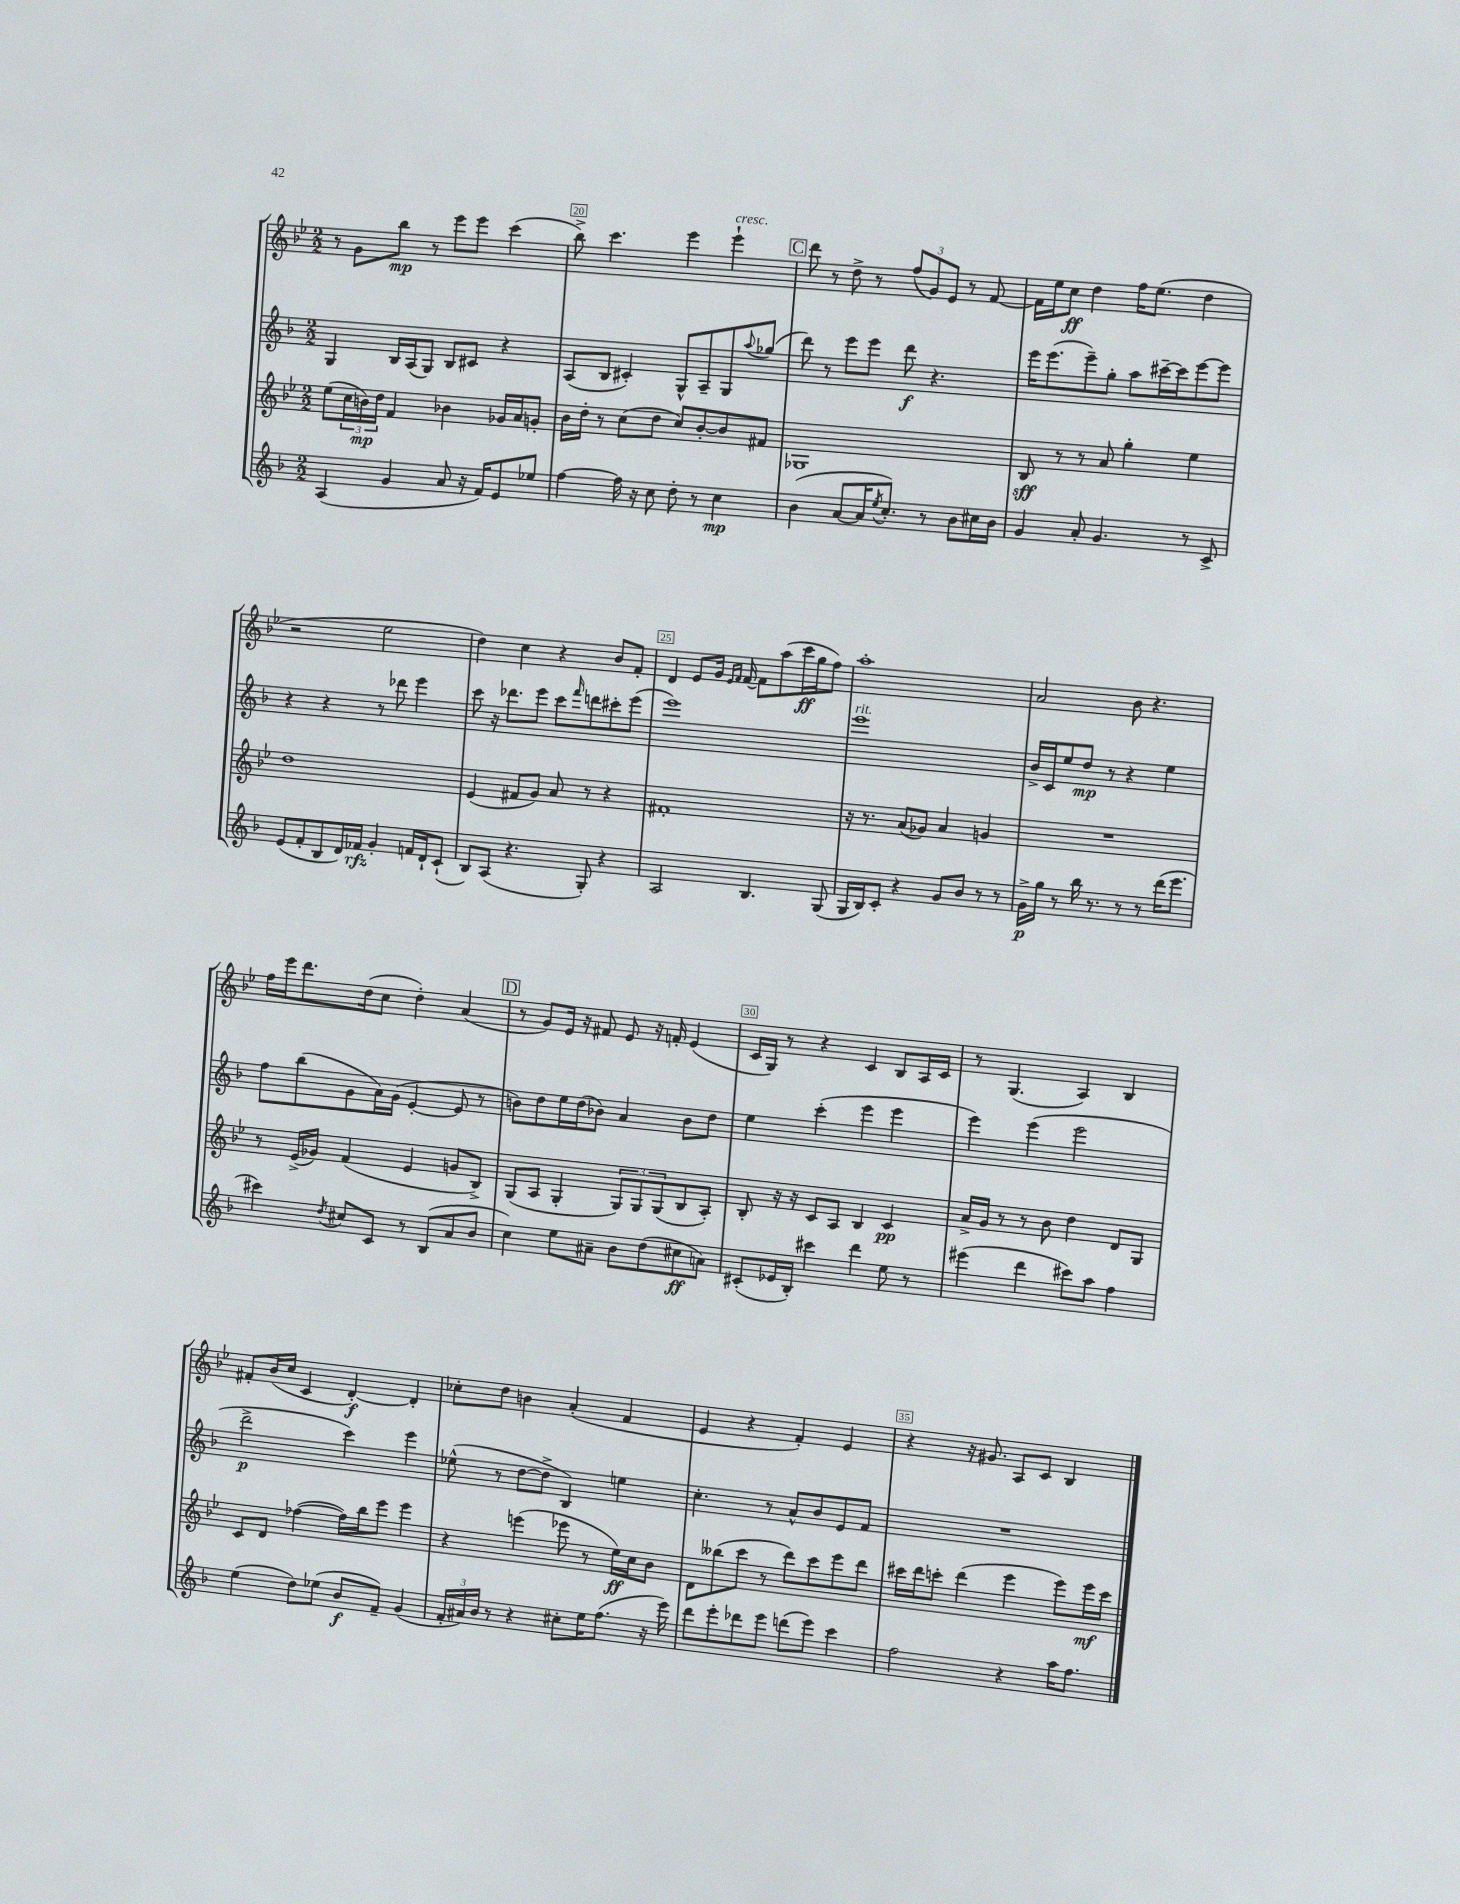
<<
\new StaffGroup <<
\new Staff = "s0" {
    \clef treble \key bes \major \numericTimeSignature \time 2/2
    r8 g'8 bes''8\mp r8 ees'''8 ees'''8 c'''4( |
    bes''8->) c'''4. ees'''4 ees'''4-!^\markup { \italic "cresc." } |
    \mark \markup { \box "C" } d'''8 r8 d''8-> r8 \tuplet 3/2 { f''8( g'8) ees'8 } r8 f'8~ |
    f'16 ees''16 c''8\ff d''4 f''16 ees''8.( d''4 |
    r2 ees''2 |
    d''4) c''4 r4 bes'8 f'8-. |
    d'4 ees'8 g'16 \grace { ees'16 f'16 } f'16~ f'8 a''8( c'''16\ff g''16 f''8) |
    a''1-. |
    a'2 bes'8 r4. |
    f''16 ees'''16 d'''8. d''16( c''8 d''4-.) a'4( |
    \mark \markup { \box "D" } r8 g'8) ees'16 r16 fis'8 ees'8 r16 f'16-. ees'4( |
    c'16 g16) r8 r4 c'4 bes8 a16 c'16 |
    r8 g4.( a4) bes4 |
    fis'8-. bes'16( c''16 c'4 d'4~-.\f) d'4-. |
    ces''8-. d''8 b'4 a'4-.( f'4 |
    ees'4 r4 f'4-.) ees'4 |
    r4 r16 gis'8. a8 c'8 bes4 \bar "|." |
}
\new Staff = "s1" {
    \clef treble \key f \major \numericTimeSignature \time 2/2
    g4 bes16 a16( g8) bes8 cis'8 r4 |
    a8( bes8 cis'4-.) g8-^ a8-- g8 \appoggiatura { a''8 } ges''8( |
    \mark \markup { \box "C" } d'''8) r8 e'''8 e'''8 d'''8\f r4. |
    e'''16 e'''8.( e'''8--) g''8-. a''8 cis'''16~-- cis'''16 e'''8~ e'''8 |
    r4 r4 r8 des'''8 e'''4 |
    c'''8 r16 des'''8. e'''8 c'''8 \grace { f'''16 } d'''8 cis'''8-. e'''8( |
    e'''1) |
    e'''1^\markup { \italic "rit." } |
    bes'16-> c'16 e''8 d''8\mp r8 r4 e''4 |
    f''8 bes''8( g'8 a'16) g'16( e'4~-. e'8 r8 |
    \mark \markup { \box "D" } b'8) d''8 e''16 d''16( bes'8) a'4 bes'8 d''8 |
    e''4 c'''4-.( e'''4 e'''4 |
    e'''4) e'''4( e'''2 |
    d'''2->\p c'''4) e'''4 |
    ees''8-^( r8 d''8~ d''8-> bes4) e''4 |
    c''4.-. r8 a'8-^ bes'8 e'8 f'8 |
    R1 \bar "|." |
}
\new Staff = "s2" {
    \clef treble \key bes \major \numericTimeSignature \time 2/2
    ees''8( \tuplet 3/2 { c''16 b'16\mp) d''16 } f'4 bes'4 ges'16 a'16 g'8-. |
    bes'16 d''16-. r8 c''8( d''8 c''8) bes'8~-. bes'8 fis'8 |
    \mark \markup { \box "C" } ges1 |
    bes8\sff r8 r8 a'8 g''4-. ees''4 |
    d''1 |
    ees'4( fis'8 g'8) a'8 r8 r4 |
    fis'1-. |
    r16 r8. a'8( ges'8) a'4 g'4 |
    R1 |
    r8 ees'16->( ges'16) f'4( ees'4 g'8 bes8->) |
    \mark \markup { \box "D" } g8( a8 g4-. \tuplet 3/2 { g8) g8 g8( } bes8 a8-.) |
    bes8-. r16 r16 c'8 a8 bes4 c'4\pp |
    a'16-> g'16 r8 r8 bes'8 d''4 d'8 g8 |
    c'8 d'8 fes''4~( fes''16) bes''16 ees'''8 ees'''4 |
    r4 e'''4( ees'''8 r8 ees''16\ff) c''16 bes'8 |
    d'8 beses''8( c'''8 r8 d'''8) c'''8 ees'''8 d'''8 |
    cis'''16 d'''16 c'''8-. d'''4( ees'''4 ees'''8) ees'''16\mf c'''16 \bar "|." |
}
\new Staff = "s3" {
    \clef treble \key f \major \numericTimeSignature \time 2/2
    a4( g'4 a'8 r16 f'16) e'8 ees''8 |
    f''4~ f''16 r16 c''8 d''8-. r8 c''4\mp |
    \mark \markup { \box "C" } bes'4( a'8~ a'16 \acciaccatura { e''8 } c''8.-.) r8 bes'8 cis''16 bes'16 |
    g'4 a'8-. g'4. r8 c'8-> |
    e'8( f'8-. bes8 d'16) fes'16\rfz g'4-. f'16 d'16-! c'8-!( |
    bes8) a8( r4. g8-.) r4 |
    a2 bes4. g8( |
    g16 bes16) c'8-. r4 g'8 bes'8 r8 r8 |
    g'16->\p g''16 r8 bes''16 r8. r8 r8 d'''16( e'''8. |
    cis'''4) \acciaccatura { d''8 } cis''8 c'8 r8 bes8( a'8 bes'8 |
    \mark \markup { \box "D" } c''4) e''8 ais'8-- bes'8 d''8( cis''8\ff a'8) |
    cis'8-.( ees'16 bes16-.) cis'''4 d'''4 e''8 r8 |
    eis'''4( d'''4 cis'''8) a''8 f''4 |
    e''4( d''8) ees''8( bes'8\f f'8--) g'4( |
    \tuplet 3/2 { f'16-. ais'16) bes'16 } r8 r4 cis''8-. e''16 f''8.( r16 e'''16) |
    d'''8 e'''8-. des'''8 e'''8 d'''8( e'''8) c'''4 |
    f''2 r4 a''16 f''8. \bar "|." |
}
>>
>>
\layout { \context { \Score currentBarNumber = #19 \override BarNumber.break-visibility = ##(#f #t #t) barNumberVisibility = #(every-nth-bar-number-visible 5) \override BarNumber.stencil = #(make-stencil-boxer 0.1 0.3 ly:text-interface::print) } }
